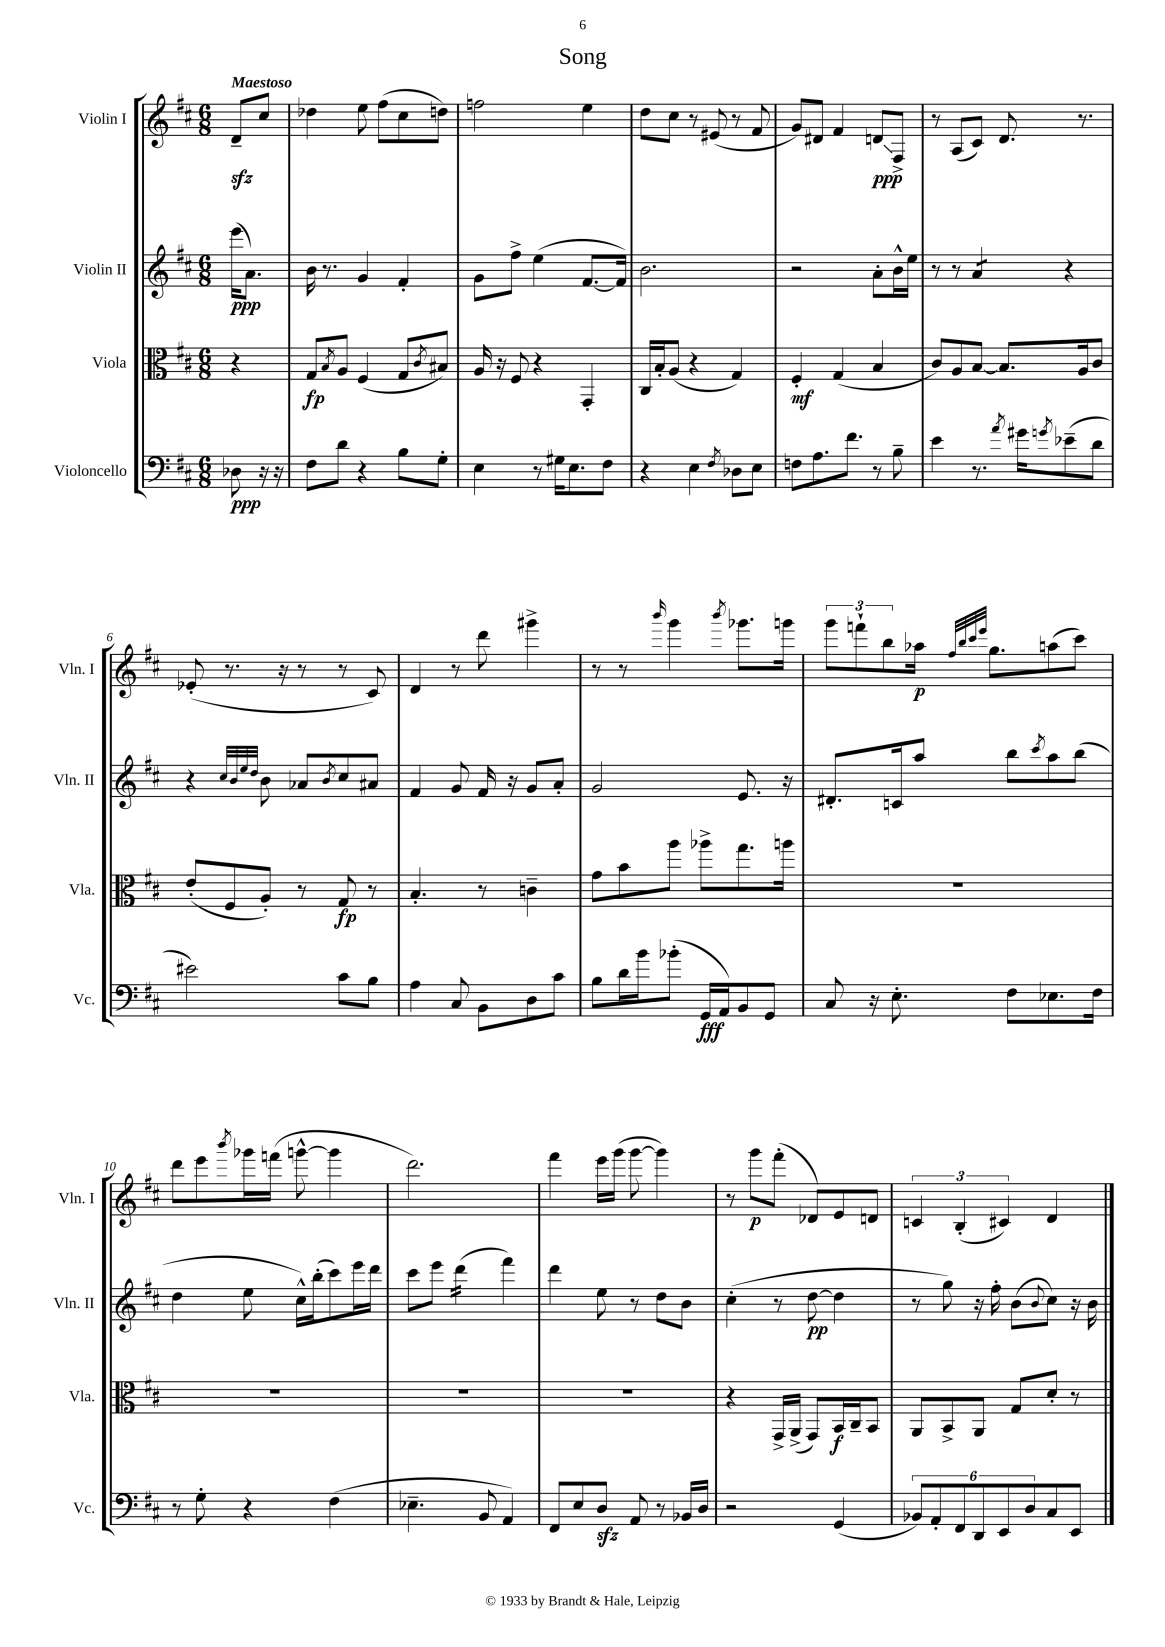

**kern	**kern	**kern	**kern
*staff4	*staff3	*staff2	*staff1
*clefF4	*clefC3	*clefG2	*clefG2
*k[f#c#]	*k[f#c#]	*k[f#c#]	*k[f#c#]
*M6/8	*M6/8	*M6/8	*M6/8
8D-	4r	(16eee	8d~
.	.	8.a)	.
16r	.	.	8cc#
16r	.	.	.
=	=	=	=
8F#	8G	16b	4dd-
.	.	8.r	.
.	8qB	.	.
8d	8A	.	.
4r	(4F#	4g	8ee
.	.	.	(8ff#
8B	8G	4f#'	8cc#
.	8qc#	.	.
8G'	8B#)	.	8dd)
=	=	=	=
4E	16A	8g	2ff
.	16r	.	.
.	8F#	8ff#^	.
8r	4r	(4ee	.
16G#	.	.	.
8.E	.	.	.
.	4GG'	[8.f#	4ee
8F#	.	.	.
.	.	16f#])	.
=	=	=	=
4r	16C#	2.b	8dd
.	16B'	.	.
.	(8A	.	8cc#
4E	4r	.	8r
.	.	.	(8e#
8qF#	.	.	.
8D-	4G)	.	8r
8E	.	.	8f#
=	=	=	=
8F	4F#'	2r	8g)
8.A	.	.	8d#
.	(4G	.	4f#
8.f#	.	.	.
8r	4B	8a'	8d
8B~	.	16b^^	8F#^
.	.	16ee	.
=	=	=	=
4e	8c#)	8r	8r
.	8A	8r	(8A
8.r	[8B	4a	8c#)
.	8.B]	.	8.d
8qa	.	.	.
16g#	.	.	.
8qg	.	.	.
(8e-~	.	4r	.
.	16A	.	8.r
8d	8c#	.	.
=	=	=	=
2e#)	(8e'	4r	(8e-'
.	8F#	.	8.r
.	.	32qqcc#	.
.	.	32qqb	.
.	.	32qqee	.
.	.	32qqdd	.
.	8A')	8b	.
.	.	.	16r
.	8r	8a-	8r
.	.	8qb	.
8c#	8G	8cc#	8r
8B	8r	8a#	8c#)
=	=	=	=
4A	4.B'	4f#	4d
8C#	.	8g	8r
8BB	8r	16f#	8ddd
.	.	16r	.
8D	4c~	8g	4ggg#^
8c#	.	8a'	.
=	=	=	=
8B	8g	2g	8r
16d	8b	.	8r
16b	.	.	.
.	.	.	16qqbbb
(8b-'	8aa	.	4ggg
16GG	8aa-^	.	.
16AA)	.	.	.
.	.	.	8qbbb
8BB	8.gg	8.e	8.ggg-
8GG	.	.	.
.	16aa	16r	16ggg
=	=	=	=
8C#	2.r	8.d#'	12ggg
.	.	.	12fff`
16r	.	.	.
.	.	.	12bb
8.E'	.	16c	.
.	.	8aa	16aa-
.	.	.	32qqff#
.	.	.	32qqbb
.	.	.	32qqccc#
.	.	.	32qqeee
.	.	.	8.gg
8F#	.	8bb	.
.	.	8qccc#	.
8.E-	.	8aa	(8aa
.	.	(8bb	8ccc#)
16F#	.	.	.
=	=	=	=
8r	2.r	4dd	8ddd
8G'	.	.	8eee
.	.	.	8qbbb
4r	.	8ee	16ggg-
.	.	.	(16fff
.	.	16cc#^^)	[8ggg^^
.	.	(16bb'	.
(4F#	.	8ccc#)	4ggg]
.	.	16eee	.
.	.	16ddd	.
=	=	=	=
4.E-~	2.r	8ccc#	2.ddd)
.	.	8eee	.
.	.	(4ddd	.
8BB	.	.	.
4AA)	.	4fff#)	.
=	=	=	=
8FF#	2.r	4ddd	4fff#
8E	.	.	.
8D	.	8ee	16eee
.	.	.	(16ggg
8AA	.	8r	[8ggg
8r	.	8dd	4ggg])
16BB-	.	8b	.
16D	.	.	.
=	=	=	=
2r	4r	(4cc#'	8r
.	.	.	8ggg
.	16GG^	8r	(8fff#'
.	(16AA^	.	.
.	8GG)	[8dd	8d-)
(4GG	16BB	4dd]	8e
.	16C#~	.	.
.	8BB	.	8d
=	=	=	=
12BB-)	8AA	8r	6c
12AA'	.	.	.
.	8BB^	8gg)	.
12FF#	.	.	(6B'
12DD	8AA	16r	.
.	.	16ff#'	.
12EE	.	.	6c#)
.	8G	(8b	.
12D	.	.	.
.	.	8qqb	.
8C#	8d'	8cc#)	4d
8EE	8r	16r	.
.	.	16b	.
==	==	==	==
*-	*-	*-	*-
